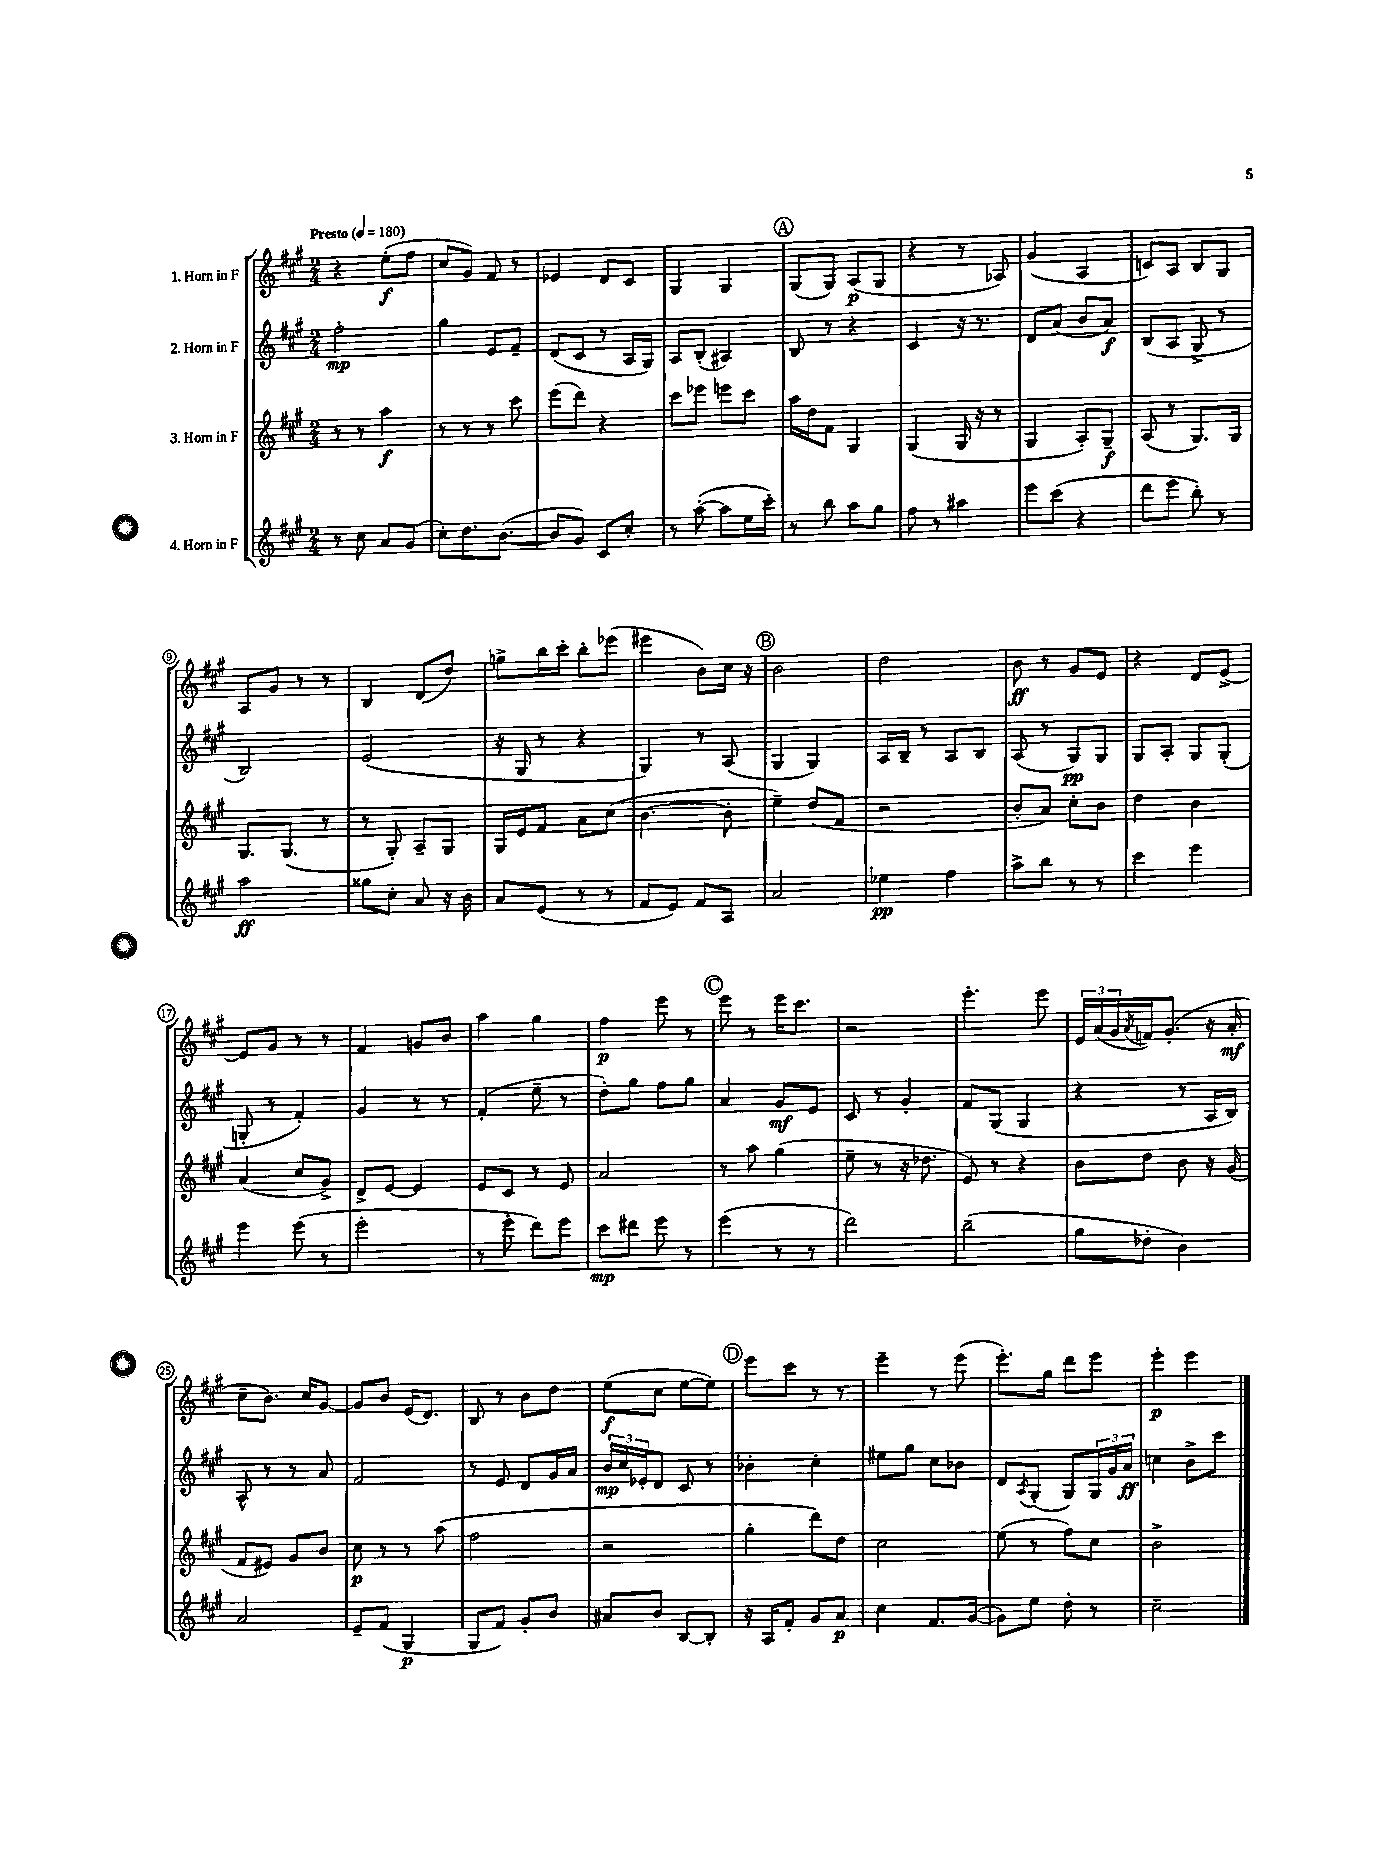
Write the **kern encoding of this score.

**kern	**dynam	**kern	**dynam	**kern	**dynam	**kern	**dynam
*part4	*part4	*part3	*part3	*part2	*part2	*part1	*part1
*staff4	*staff4	*staff3	*staff3	*staff2	*staff2	*staff1	*staff1
*I"4. Horn in F	*	*I"3. Horn in F	*	*I"2. Horn in F	*	*I"1. Horn in F	*
*clefG2	*	*clefG2	*	*clefG2	*	*clefG2	*
*k[f#c#g#]	*	*k[f#c#g#]	*	*k[f#c#g#]	*	*k[f#c#g#]	*
*M2/4	*	*M2/4	*	*M2/4	*	*M2/4	*
*MM180	*	*MM180	*	*MM180	*	*MM180	*
=1	=1	=1	=1	=1	=1	=1	=1
!	!	!	!	!	!	!LO:TX:a:B:t=Presto	!
8r	.	8r	.	2ff#'\	mp	4r	.
8cc#\	.	8r	.	.	.	.	.
8a/L	.	4aa\	f	.	.	(8ee'\L	f
(8g#/J	.	.	.	.	.	8ff#\J	.
=2	=2	=2	=2	=2	=2	=2	=2
8cc#'\L)	.	8r	.	4gg#\	.	8cc#/L	.
8.dd\	.	8r	.	.	.	8g#/J)	.
.	.	8r	.	8e/L	.	8f#/	.
([8.b\J	.	.	.	.	.	.	.
.	.	8ccc#\	.	8f#~/J	.	8r	.
=3	=3	=3	=3	=3	=3	=3	=3
8b/L]	.	(8eee\L	.	(8d/L	.	4e-X/	.
8g#/J)	.	8ddd\J)	.	8c#/J	.	.	.
8c#/L	.	4r	.	8r	.	8d/L	.
8cc#'/J	.	.	.	16A/LL	.	8c#/J	.
.	.	.	.	16G#/JJ)	.	.	.
=4	=4	=4	=4	=4	=4	=4	=4
8r	.	8ccc#\L	.	8A/L	.	4G#/	.
([8aa'\	.	8eee-X\J	.	(8B'/J	.	.	.
8aa\L]	.	8eeen\L	.	4A#X/)	.	4G#/	.
16ee\L	.	8ccc#\J	.	.	.	.	.
16ccc#'\JJ)	.	.	.	.	.	.	.
!!LO:REH:place=s1:t=A
=5	=5	=5	=5	=5	=5	=5	=5
8r	.	16aa\LL	.	8B/	.	(8G#/L	.
.	.	16dd\J	.	.	.	.	.
8bb\	.	8f#\J	.	8r	.	8G#/J)	.
8aa\L	.	4G#/	.	4r	.	(8A/L	p
8gg#\J	.	.	.	.	.	8G#/J	.
=6	=6	=6	=6	=6	=6	=6	=6
8ff#\	.	(4G#/	.	4c#/	.	4r	.
8r	.	.	.	.	.	.	.
4aa#X\	.	16G#/	.	16r	.	8r	.
.	.	16r	.	8.r	.	.	.
.	.	8r	.	.	.	8A-X/)	.
=7	=7	=7	=7	=7	=7	=7	=7
8eee\L	.	4G#/	.	8d/L	.	(4g#/	.
(8ccc#\J	.	.	.	(8a/J	.	.	.
4r	.	8A'/L)	.	8b/L	.	4A/	.
.	.	8G#~/J	f	8a/J)	f	.	.
=8	=8	=8	=8	=8	=8	=8	=8
8ddd\L	.	(8A/	.	(8B/L	.	8cn/L)	.
8eee\J	.	8r	.	8A/J	.	8A/J	.
8bb'\)	.	8.G#/L)	.	8G#^/	.	8B/L	.
8r	.	.	.	8r	.	8G#/J	.
.	.	16G#/Jk	.	.	.	.	.
!!LO:LB:g=z
=9	=9	=9	=9	=9	=9	=9	=9
2aa\	ff	8.G#/L	.	2B/)	.	8A/L	.
.	.	.	.	.	.	8g#/J	.
.	.	(8.G#/J	.	.	.	.	.
.	.	.	.	.	.	8r	.
.	.	8r	.	.	.	8r	.
=10	=10	=10	=10	=10	=10	=10	=10
8gg##X\L	.	8r	.	(2e/	.	4B/	.
8cc#'\J	.	8G#'/)	.	.	.	.	.
8a/	.	8A~/L	.	.	.	(8d/L	.
16r	.	8G#/J	.	.	.	8dd/J)	.
16b\	.	.	.	.	.	.	.
=11	=11	=11	=11	=11	=11	=11	=11
8a/L	.	16G#/LL	.	16r	.	8ggn^\L	.
.	.	16e/J	.	16G#/	.	.	.
(8e/J	.	8f#/J	.	8r	.	16bb\L	.
.	.	.	.	.	.	16ccc#'\JJ	.
8r	.	8a\L	.	4r	.	8bb'\L	.
8r	.	(8cc#\J	.	.	.	(8eee-X\J	.
=12	=12	=12	=12	=12	=12	=12	=12
8f#/L	.	[4.b\	.	4G#/)	.	4eee#X\	.
8e/J)	.	.	.	.	.	.	.
8f#/L	.	.	.	8r	.	8b\L)	.
8A/J	.	8b'\]	.	(8A/	.	16cc#\Jk	.
.	.	.	.	.	.	16r	.
!!LO:REH:place=s1:t=B
=13	=13	=13	=13	=13	=13	=13	=13
2a/	.	4ee~\)	.	4G#/	.	2b\	.
.	.	(8dd/L	.	4G#/)	.	.	.
.	.	8f#/J	.	.	.	.	.
=14	=14	=14	=14	=14	=14	=14	=14
4ee-X\	pp	2r	.	16A/LL	.	2dd\	.
.	.	.	.	16B~/JJ	.	.	.
.	.	.	.	8r	.	.	.
4ff#\	.	.	.	8A/L	.	.	.
.	.	.	.	8B/J	.	.	.
=15	=15	=15	=15	=15	=15	=15	=15
8aa^\L	.	8b'/L	.	(8A/	.	8b\	ff
8bb\J	.	8a/J)	.	8r	.	8r	.
8r	.	8cc#'\L	.	8G#/L)	pp	8g#/L	.
8r	.	8b\J	.	8G#/J	.	8e/J	.
=16	=16	=16	=16	=16	=16	=16	=16
4ccc#\	.	4dd\	.	8G#/L	.	4r	.
.	.	.	.	8A'/J	.	.	.
4eee\	.	4b\	.	8G#/L	.	8d/L	.
.	.	.	.	(8G#'/J	.	[8e^/J	.
!!LO:LB:g=z
=17	=17	=17	=17	=17	=17	=17	=17
4eee\	.	(4a/	.	8Gn'/	.	8e/L]	.
.	.	.	.	8r	.	8g#/J	.
(8eee\	.	8cc#/L	.	4f#'/)	.	8r	.
8r	.	8g#^/J)	.	.	.	8r	.
=18	=18	=18	=18	=18	=18	=18	=18
2eee'\	.	8d^/L	.	4g#/	.	4f#/	.
.	.	[8e/J	.	.	.	.	.
.	.	4e/]	.	8r	.	8gn/L	.
.	.	.	.	8r	.	8b/J	.
=19	=19	=19	=19	=19	=19	=19	=19
8r	.	8e/L	.	(4f#'/	.	4aa\	.
8eee'\	.	8c#/J	.	.	.	.	.
8ddd\L)	.	8r	.	8ee~\	.	4gg#\	.
8eee\J	.	8e/	.	8r	.	.	.
=20	=20	=20	=20	=20	=20	=20	=20
8ccc#\L	mp	2a/	.	8dd'\L)	.	4ff#\	p
8ddd#X\J	.	.	.	8gg#\J	.	.	.
8eee\	.	.	.	8ff#\L	.	8eee\	.
8r	.	.	.	8gg#\J	.	8r	.
!!LO:REH:place=s1:t=C
=21	=21	=21	=21	=21	=21	=21	=21
(4eee\	.	8r	.	4a/	.	8eee\	.
.	.	8aa\	.	.	.	8r	.
8r	.	(4gg#\	.	8g#/L	mf	16eee\KL	.
.	.	.	.	.	.	8.ccc#\J	.
8r	.	.	.	8e/J	.	.	.
=22	=22	=22	=22	=22	=22	=22	=22
2ddd\)	.	8ee~\	.	8c#/	.	2r	.
.	.	8r	.	8r	.	.	.
.	.	16r	.	4g#'/	.	.	.
.	.	8.dd-X\	.	.	.	.	.
=23	=23	=23	=23	=23	=23	=23	=23
(2bb~\	.	8e/)	.	8f#/L	.	4.eee'\	.
.	.	8r	.	(8G#/J	.	.	.
.	.	4r	.	4G#/	.	.	.
.	.	.	.	.	.	8eee\	.
=24	=24	=24	=24	=24	=24	=24	=24
8gg#\L	.	8b\L	.	4r	.	24e/LL	.
.	.	.	.	.	.	(24a/	.
.	.	.	.	.	.	24g#/	.
.	.	.	.	.	.	8qa/	.
8dd-X'\J	.	8dd\J	.	.	.	16fn/J)	.
.	.	.	.	.	.	(8.g#'/J	.
4b\)	.	8b\	.	8r	.	.	.
.	.	16r	.	16A/LL	.	16r	.
.	.	(16g#/	.	16B/JJ)	.	16a'/	mf
!!LO:LB:g=z
=25	=25	=25	=25	=25	=25	=25	=25
2a/	.	8f#/L	.	8A^^/	.	8cc#~\L	.
.	.	8e#X/J)	.	8r	.	8.b\J)	.
.	.	8g#/L	.	8r	.	.	.
.	.	.	.	.	.	16cc#/KL	.
.	.	8b/J	.	8a/	.	[8g#/J	.
=26	=26	=26	=26	=26	=26	=26	=26
8e~/L	.	8cc#\	p	2f#/	.	8g#/L]	.
(8f#/J	.	8r	.	.	.	8b/J	.
4G#/	p	8r	.	.	.	(16e/KL	.
.	.	.	.	.	.	8.d/J)	.
.	.	(8aa\	.	.	.	.	.
=27	=27	=27	=27	=27	=27	=27	=27
8G#/L	.	2ff#\	.	8r	.	8B/	.
8f#/J)	.	.	.	8e/	.	8r	.
8g#'/L	.	.	.	8d/L	.	8b\L	.
8b/J	.	.	.	16g#/L	.	8dd\J	.
.	.	.	.	16a/JJ	.	.	.
=28	=28	=28	=28	=28	=28	=28	=28
8a#X/L	.	2r	.	24b/LL	mp	(8ee\L	f
.	.	.	.	24cc#/	.	.	.
.	.	.	.	24e-X'/J	.	.	.
8b/J	.	.	.	8d/J	.	8cc#\J	.
[8B/L	.	.	.	8c#/	.	[8ee\L	.
8B'/J]	.	.	.	8r	.	8ee\J])	.
!!LO:REH:place=s1:t=D
=29	=29	=29	=29	=29	=29	=29	=29
16r	.	4gg#'\	.	4b-X'\	.	8eee\L	.
16A/KL	.	.	.	.	.	.	.
8f#'/J	.	.	.	.	.	8ccc#\J	.
8g#/L	.	8ddd\L)	.	4cc#'\	.	8r	.
8a/J	p	8dd\J	.	.	.	8r	.
=30	=30	=30	=30	=30	=30	=30	=30
4cc#\	.	2cc#\	.	8ee#X\L	.	4eee~\	.
.	.	.	.	8gg#\J	.	.	.
8.f#/L	.	.	.	8cc#\L	.	8r	.
.	.	.	.	8b-X\J	.	(8eee\	.
([16g#/Jk	.	.	.	.	.	.	.
=31	=31	=31	=31	=31	=31	=31	=31
8g#\L])	.	(8ee\	.	8d/L	.	8.eee'\L)	.
.	.	.	.	8qA/	.	.	.
8ee\J	.	8r	.	(8G#'/J	.	.	.
.	.	.	.	.	.	16gg#\Jk	.
8dd'\	.	8ff#\L)	.	8G#/L)	.	8ddd\L	.
8r	.	8cc#\J	.	24G#/L	.	8eee\J	.
.	.	.	.	24g#/	.	.	.
.	.	.	.	24a/JJ	ff	.	.
=32	=32	=32	=32	=32	=32	=32	=32
2cc#~\	.	2b^\	.	4ccn\	.	4eee'\	p
.	.	.	.	8b^\L	.	4eee\	.
.	.	.	.	8ccc#\J	.	.	.
==	==	==	==	==	==	==	==
*-	*-	*-	*-	*-	*-	*-	*-
